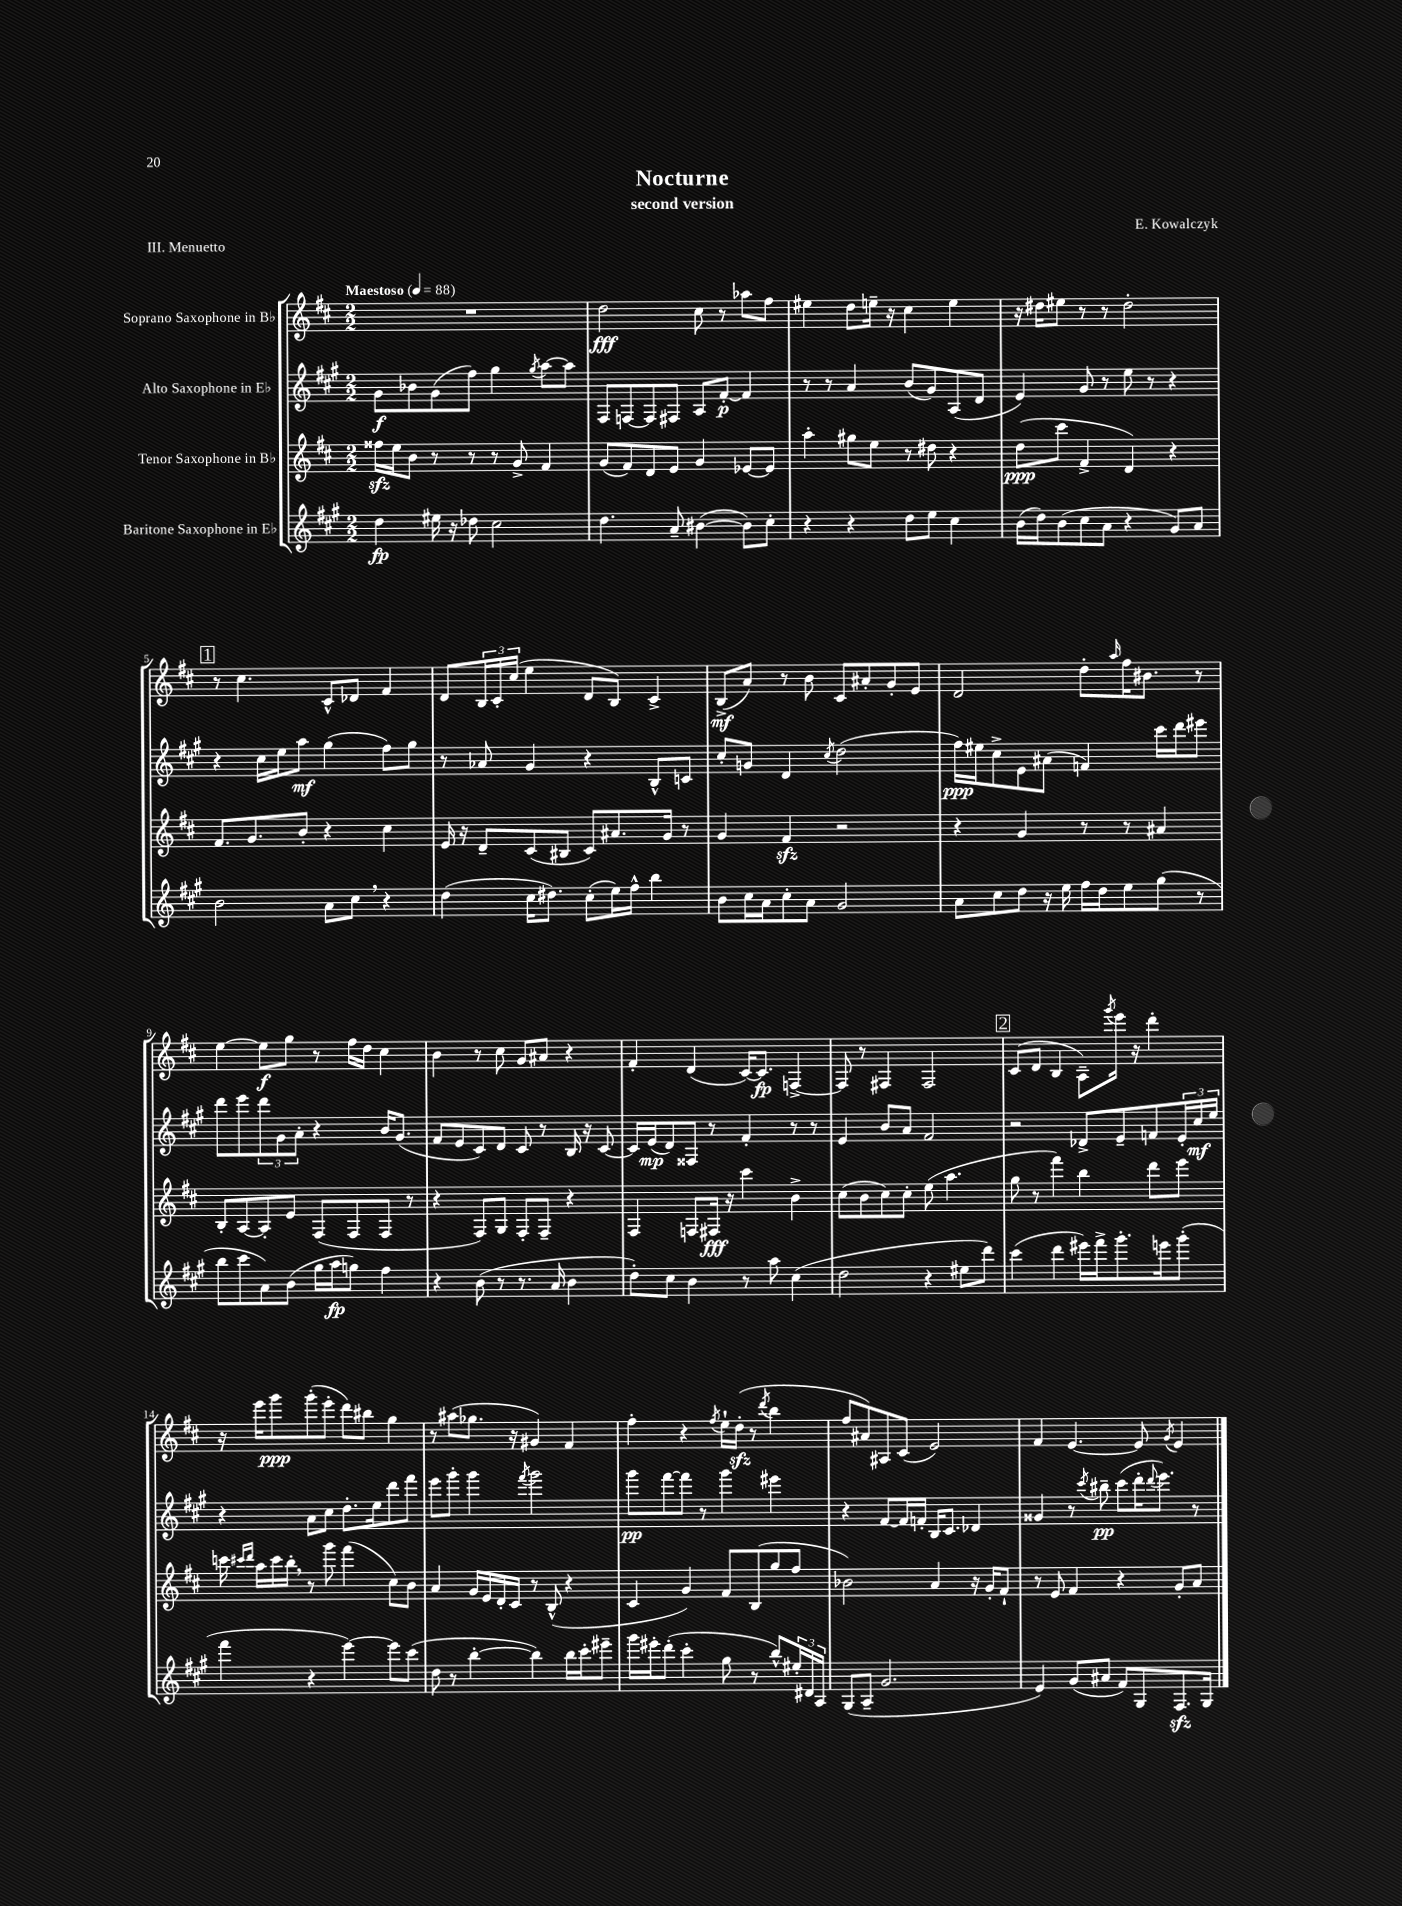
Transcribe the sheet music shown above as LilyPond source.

\header { title = "Nocturne" composer = "E. Kowalczyk" subtitle = "second version" piece = "III. Menuetto" }
<<
\new StaffGroup <<
\new Staff = "s0" \with { instrumentName = "Soprano Saxophone in Bb" } {
    \clef treble \key d \major \numericTimeSignature \time 2/2 \tempo "Maestoso" 4 = 88
    R1 |
    d''2\fff cis''8 r8 aes''8 fis''8 |
    eis''4 d''8 e''16-- r16 cis''4 e''4 |
    r16 dis''16 eis''8 r8 r8 dis''2-. |
    \mark \markup { \box "1" } r8 cis''4. cis'8-^ des'8 fis'4 |
    d'8 \tuplet 3/2 { b16 cis'16-. cis''16( } e''4 d'8 b8) cis'4-> |
    b8->\mf( a'8) r8 b'8 cis'8 ais'8-. g'8-. e'8 |
    d'2 d''8-. \grace { a''16 } fis''16 bis'8. r8 |
    e''4~ e''8\f g''8 r8 fis''16 d''16 cis''4 |
    b'4 r8 cis''8 g'8 ais'8 r4 |
    fis'4-. d'4( cis'16~) cis'8.\fp f4~-> |
    f8 r8 fis4 fis2 |
    \mark \markup { \box "2" } cis'8( d'8 b4 a8--) \acciaccatura { g'''8 } e'''16 r16 d'''4-. |
    r16 e'''16 g'''8\ppp g'''8-.( e'''8-. d'''8) bis''8 g''4 |
    r8 ais''8( ges''8. r16 gis'4) fis'4 |
    fis''4-. r4 \acciaccatura { fis''8 } e''16-! d''16-.\sfz( r8 \acciaccatura { d'''8 } b''4 |
    fis''8 ais'8) ais8 cis'8( e'2) |
    fis'4 e'4.~ e'8 \acciaccatura { g'8 } e'4 \bar "|." |
}
\new Staff = "s1" \with { instrumentName = "Alto Saxophone in Eb" } {
    \clef treble \key a \major \numericTimeSignature \time 2/2
    gis'8\f bes'8 gis'8( fis''8) gis''4 \acciaccatura { gis''8 } a''8~ a''8 |
    fis8 f8~ f8 fis8 a8 fis'8~-.\p fis'4 |
    r8 r8 a'4 b'8( gis'8) a8( d'8 |
    e'4) gis'8 r8 e''8 r8 r4 |
    \mark \markup { \box "1" } r4 cis''16 e''16 a''8\mf gis''4( fis''8) gis''8 |
    r8 aes'8 gis'4 r4 b8-^ c'8 |
    cis''8-. g'8 d'4 \acciaccatura { cis''8 } d''2( |
    fis''16\ppp) eis''16 cis''8-> e'8 ais'8( f'4) cis'''16 d'''16 eis'''8 |
    d'''8 e'''8 \tuplet 3/2 { d'''8 gis'8 a'8-. } r4 b'16 gis'8.( |
    fis'8 e'8 cis'8) d'8 cis'8 r8 b16 r16 cis'8~ |
    cis'16 e'16\mp( d'8) fisis8 r8 fis'4-. r8 r8 |
    e'4 b'8 a'8 fis'2 |
    \mark \markup { \box "2" } r2 des'8-> e'8-- f'8 \tuplet 3/2 { e'16-. cis''16\mf e''16 } |
    r4 a'8 cis''8 d''8.-. e''16 d'''8 fis'''8 |
    e'''8 gis'''8-. gis'''4 \acciaccatura { fis'''8 } gis'''2 |
    gis'''8\pp fis'''8~ fis'''8 r8 gis'''4 eis'''4 |
    r4 fis'8~ fis'16 f'16-. b16 cis'8. des'4 |
    gisis'4 r8 \acciaccatura { cis'''8 } bis''8--\pp cis'''8( d'''16-. \appoggiatura { d'''8 } e'''8.) r8 \bar "|." |
}
\new Staff = "s2" \with { instrumentName = "Tenor Saxophone in Bb" } {
    \clef treble \key d \major \numericTimeSignature \time 2/2
    fisis''16\sfz e''16 b'8 r8 r8 r8 g'8-> fis'4 |
    g'8( fis'8) d'8 e'8 g'4 ees'8~ ees'8 |
    a''4-. gis''8 e''8 r8 dis''8 r4 |
    d''8\ppp( cis'''8 fis'4-> d'4) r4 |
    \mark \markup { \box "1" } fis'8. g'8. b'8-. r4 cis''4 |
    e'16 r16 d'8-- cis'8( bis8 cis'8) ais'8. g'16 r8 |
    g'4 fis'4\sfz r2 |
    r4 g'4 r8 r8 ais'4 |
    b8-. a8~ a8-. e'8 fis8( fis8 fis8 r8 |
    r4 fis8) g8 fis8-. fis8-- r4 |
    fis4 f8 fis16\fff r16 cis'''4 b'4-> |
    cis''8( b'8 cis''8) cis''8-. e''8( a''4. |
    \mark \markup { \box "2" } g''8 r8 fis'''4) b''4 d'''8 e'''8 |
    c'''16 \grace { cis'''16 d'''16 } a''16 cis'''16 b''16-. \breathe r8 g'''8 fis'''4( cis''8) b'8 |
    a'4 g'16 e'16 d'16-. cis'16 r8 b8-^( r4 |
    cis'4 g'4) fis'8 b8( g''8 fis''8 |
    bes'2) a'4 r16 g'16-. fis'8-! |
    r8 e'8 fis'4 r4 g'8-. a'8 \bar "|." |
}
\new Staff = "s3" \with { instrumentName = "Baritone Saxophone in Eb" } {
    \clef treble \key a \major \numericTimeSignature \time 2/2
    d''4\fp eis''16 r16 des''8 cis''2 |
    d''4. a'8-- bis'4~( bis'8) cis''8-. |
    r4 r4 d''8 e''8 cis''4 |
    b'16( d''16) b'8( cis''8 a'8 r4 gis'8) a'8 |
    \mark \markup { \box "1" } b'2 a'8 cis''8 \breathe r4 |
    d''4( cis''16 dis''8.) cis''8-.( e''16) fis''16-^ b''4 |
    b'8 cis''16 a'16 cis''8-. a'8 gis'2 |
    a'8 cis''8 d''8 r16 e''16 fis''16 d''16 e''8 gis''8( r8 |
    b''8 cis'''8 a'8) b'8( gis''16 a''16\fp g''8) fis''4 |
    r4 b'8( r8 r8. a'16 b'4 |
    d''8-.) cis''8 b'4 r8 a''8 cis''4( |
    d''2 r4 eis''8 d'''8) |
    \mark \markup { \box "2" } cis'''4( d'''4 eis'''16) fis'''16-> gis'''8.-. e'''16 gis'''8-.( |
    fis'''4 r4 e'''4~) e'''8 cis'''8( |
    d''8 r8 b''4~-. b''4) b''16 cis'''16-. eis'''8-- |
    gis'''16 eis'''16-. d'''8-.( cis'''4-. gis''8 r8 b''8-^) \tuplet 3/2 { eis''16-. dis'16 a16 } |
    gis8( a8-- gis'2. |
    e'4) gis'8( ais'8 fis'8) gis8 fis8.\sfz gis16 \bar "|." |
}
>>
>>
